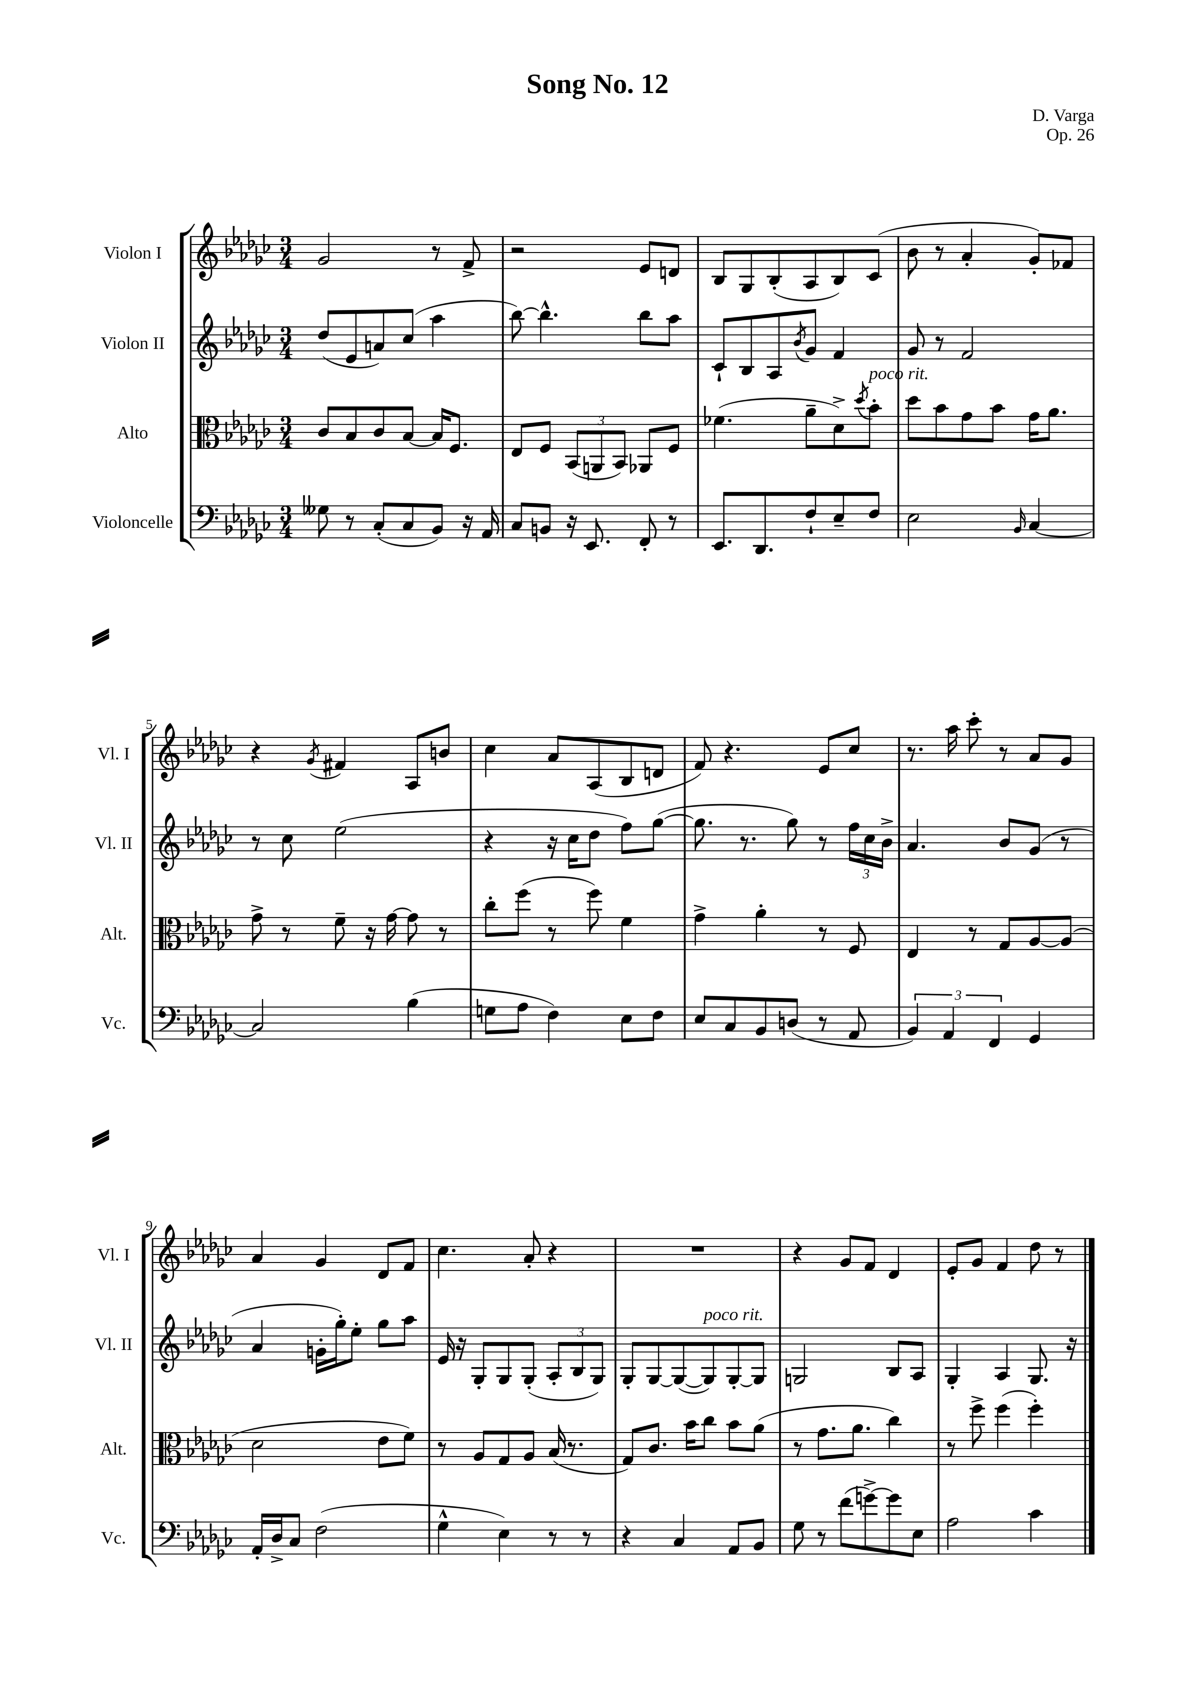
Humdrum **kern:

**kern	**kern	**kern	**kern
*part4	*part3	*part2	*part1
*staff4	*staff3	*staff2	*staff1
*I"Violoncelle	*I"Alto	*I"Violon II	*I"Violon I
*I'Vc.	*I'Alt.	*I'Vl. II	*I'Vl. I
*clefF4	*clefC3	*clefG2	*clefG2
*k[b-e-a-d-g-c-]	*k[b-e-a-d-g-c-]	*k[b-e-a-d-g-c-]	*k[b-e-a-d-g-c-]
*M3/4	*M3/4	*M3/4	*M3/4
=1	=1	=1	=1
8G--X\	8c-/L	(8dd-/L	2g-/
8r	8B-/	8e-/	.
(8C-'/L	8c-/	8an/)	.
8C-/	[8B-/J	(8cc-/J	.
8BB-/J)	16B-/KL]	4aa-\	8r
.	8.F/J	.	.
16r	.	.	8f^/
16AA-/	.	.	.
=2	=2	=2	=2
8C-/L	8E-/L	[8bb-\)	2r
8BBn/J	8F/J	4.bb-^^\]	.
16r	(12BB-/L	.	.
8.EE-/	.	.	.
.	12AAn/	.	.
.	12BB-/J)	.	.
8FF'/	8AA-X/L	8bb-\L	8e-/L
8r	8F/J	8aa-\J	8dn/J
=3	=3	=3	=3
8.EE-/L	(4.f-X\	8c-`/L	8B-/L
.	.	8B-/	8G-/
8.DD-/	.	.	.
.	.	8A-/	(8B-'/
.	.	8qb-/	.
8F`/	8a-~\L	8g-/J	8A-/
8E-~/	8d-^\)	4f/	8B-/)
.	8qdd-/	.	.
!	!LO:TX:a:i:t=poco rit.	!	!
8F/J	8b-'\J	.	(8c-/J
=4	=4	=4	=4
2E-\	8dd-\L	8g-/	8b-\
.	8b-\	8r	8r
.	8g-\	2f/	4a-'/
.	8b-\J	.	.
16qqBB-/	.	.	.
[4C-/	16g-\KL	.	8g-'/L)
.	8.a-\J	.	.
.	.	.	8f-X/J
!!LO:LB:g=z
=5	=5	=5	=5
2C-/]	8g-^\	8r	4r
.	8r	8cc-\	.
.	.	.	8qg-/
.	8f~\	(2ee-\	4f#X/
.	16r	.	.
.	[16g-\	.	.
(4B-\	8g-\]	.	8A-/L
.	8r	.	8bn/J
=6	=6	=6	=6
8Gn\L	8cc-'\L	4r	4cc-\
8A-\J	(8ff\J	.	.
4F\)	8r	16r	8a-/L
.	.	16cc-\KL	.
.	8ff\)	8dd-\J	(8A-/
8E-\L	4f\	8ff\L)	8B-/
8F\J	.	([8gg-\J	8dn/J
=7	=7	=7	=7
8E-/L	4g-^\	8.gg-\]	8f/)
8C-/	.	.	4.r
.	.	8.r	.
8BB-/	4a-'\	.	.
(8Dn/J	.	8gg-\)	.
8r	8r	8r	8e-/L
8AA-/	8F/	24ff\LL	8cc-/J
.	.	24cc-\	.
.	.	24b-^\JJ	.
=8	=8	=8	=8
6BB-/)	4E-/	4.a-/	8.r
6AA-/	.	.	.
.	.	.	16aa-\
.	8r	.	8ccc-'\
6FF/	.	.	.
.	8G-/L	8b-/L	8r
4GG-/	[8A-/	(8g-/J	8a-/L
.	(8A-/J]	8r	8g-/J
!!LO:LB:g=z
=9	=9	=9	=9
16AA-'/LL	2d-\	4a-/	4a-/
16D-^/J	.	.	.
8C-/J	.	.	.
(2F\	.	16gn'\LL	4g-/
.	.	16gg-'\J)	.
.	.	8ee-'\J	.
.	8e-\L	8gg-\L	8d-/L
.	8f\J)	8aa-\J	8f/J
=10	=10	=10	=10
4G-^^\	8r	16e-/	4.cc-\
.	.	16r	.
.	8A-/L	8G-'/L	.
4E-\)	8G-/	8G-/	.
.	8A-/J	(8G-'/J	8a-'/
8r	(16B-/	12A-'/L	4r
.	8.r	.	.
.	.	12B-/	.
8r	.	.	.
.	.	12G-/J)	.
=11	=11	=11	=11
4r	8G-/L)	8G-'/L	2.r
.	8.c-/J	[8G-/	.
4C-/	.	(8G-/_	.
.	16b-\KL	.	.
!	!	!LO:TX:a:i:t=poco rit.	!
.	8cc-\J	8G-/])	.
8AA-/L	8b-\L	[8G-'/	.
8BB-/J	(8a-\J	8G-/J]	.
=12	=12	=12	=12
8G-\	8r	2Gn/	4r
8r	8.g-\L	.	.
(8f\L	.	.	8g-/L
.	8.a-\J	.	.
[8gn^\)	.	.	8f/J
8g\]	4cc-\)	8B-/L	4d-/
8E-\J	.	8A-/J	.
=13	=13	=13	=13
2A-\	8r	4G-'/	8e-'/L
.	8ff^\	.	8g-/J
.	(4ff\	4A-/	4f/
4c-\	4ff'\)	8.G-/	8dd-\
.	.	.	8r
.	.	16r	.
==	==	==	==
*-	*-	*-	*-
